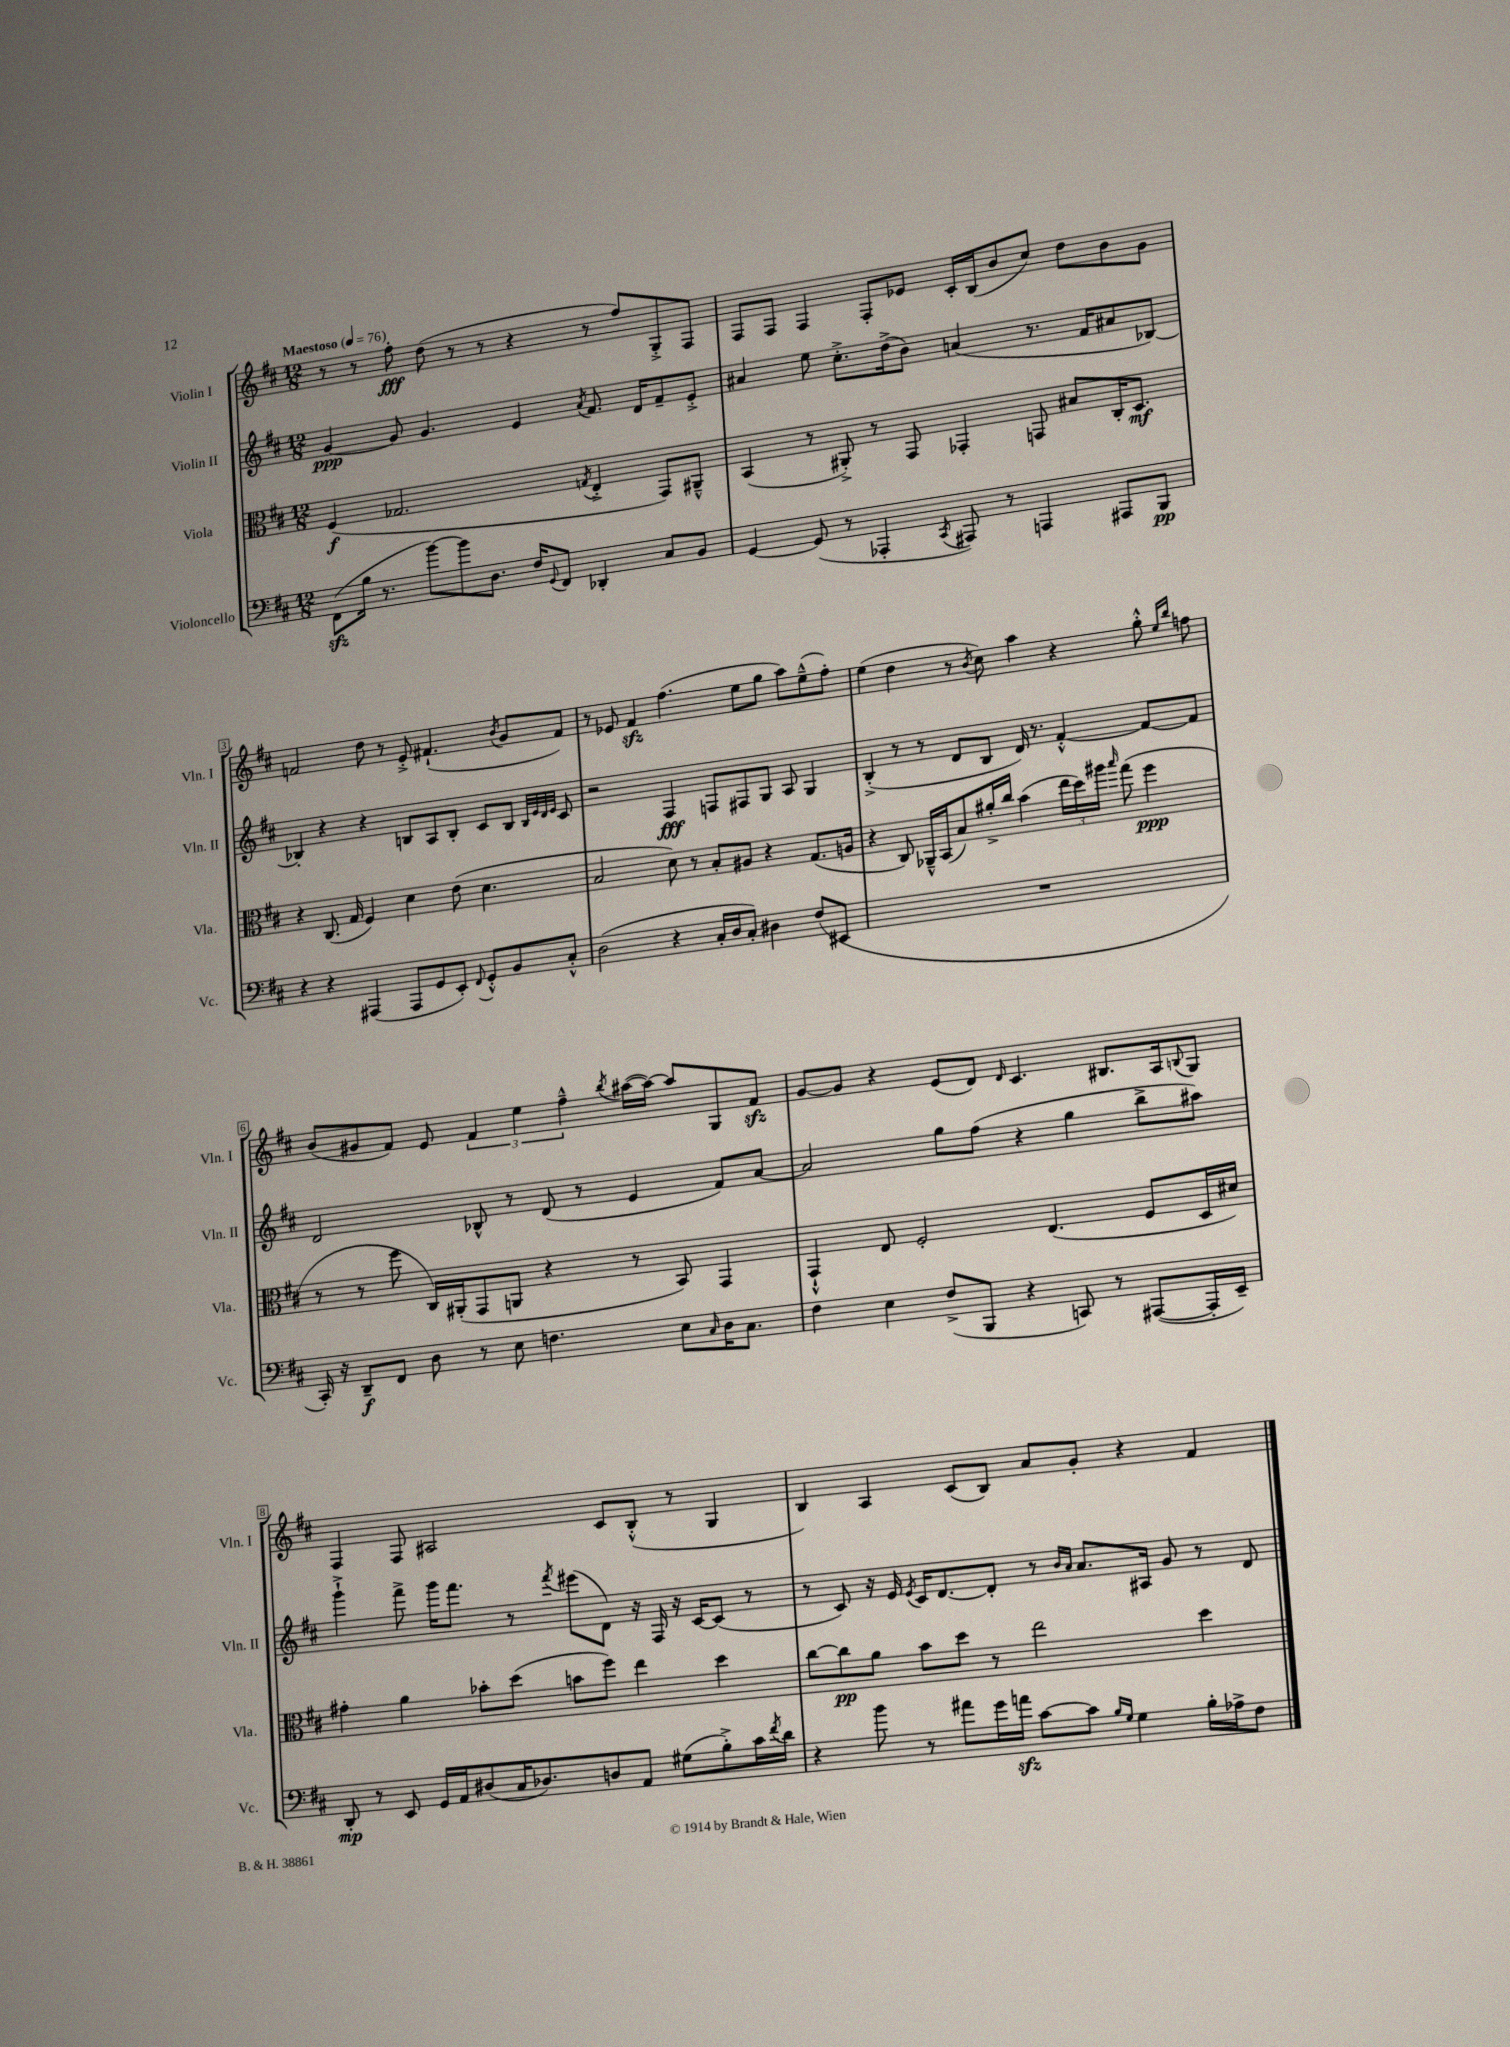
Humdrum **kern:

**kern	**dynam	**kern	**dynam	**kern	**dynam	**kern	**dynam
*part4	*part4	*part3	*part3	*part2	*part2	*part1	*part1
*staff4	*staff4	*staff3	*staff3	*staff2	*staff2	*staff1	*staff1
*I"Violoncello	*	*I"Viola	*	*I"Violin II	*	*I"Violin I	*
*I'Vc.	*	*I'Vla.	*	*I'Vln. II	*	*I'Vln. I	*
*clefF4	*	*clefC3	*	*clefG2	*	*clefG2	*
*k[f#c#]	*	*k[f#c#]	*	*k[f#c#]	*	*k[f#c#]	*
*M12/8	*	*M12/8	*	*M12/8	*	*M12/8	*
*MM76	*	*MM76	*	*MM76	*	*MM76	*
=1	=1	=1	=1	=1	=1	=1	=1
!	!	!	!	!	!	!LO:TX:a:B:t=Maestoso	!
(8FF#zz\L	.	(4F#/	f	[4g/	ppp	8r	.
16B\Jk	.	.	.	.	.	8r	.
8.r	.	.	.	.	.	.	.
.	.	2.G-X/	.	8g/]	.	8ff#'\	fff
[8b\L)	.	.	.	4.g/	.	(8dd\	.
8b\]	.	.	.	.	.	8r	.
8.D\J	.	.	.	.	.	8r	.
.	.	.	.	4e/	.	4r	.
16F#/KL	.	.	.	.	.	.	.
8qqGG/	.	.	.	.	.	.	.
8FF#/J	.	.	.	.	.	.	.
.	.	8qGn/	.	8qa/	.	.	.
4DD-X'/	.	4E'^/	.	8.f#/	.	8r	.
.	.	.	.	.	.	8ff#/L)	.
.	.	.	.	16d/KL	.	.	.
8C#/L	.	8GG/L)	.	8f#~/	.	8G'^/	.
8BB/J	.	8AA#X~^^/J	.	8e'^/J	.	8F#/J	.
=2	=2	=2	=2	=2	=2	=2	=2
[4GG/	.	(4BB/	.	4a#X/	.	8F#/L	.
.	.	.	.	.	.	8F#/J	.
(8GG/]	.	8r	.	8ee\	.	4F#/	.
8r	.	8AA#X'^/)	.	8.cc#'^\L	.	.	.
4AAA-X'/	.	8r	.	.	.	8F#'/L	.
.	.	.	.	(16dd^\k	.	.	.
.	.	8GG/	.	8b\J)	.	8e-X/J	.
8qCC#/	.	.	.	.	.	.	.
8AAA#X/)	.	4GG-X'/	.	(4an/	.	16c#'/LL	.
.	.	.	.	.	.	(16B/J	.
8r	.	.	.	.	.	8b/	.
4AAAn/	.	8GGn/	.	8.r	.	8cc#/J)	.
.	.	8B#X/L	.	.	.	8dd\L	.
.	.	.	.	16f#/KL	.	.	.
8AAA#X/L	.	16C#'/K	.	8a#X/	.	8b\	.
.	.	8.D/J	mf	.	.	.	.
8BBB/J	pp	.	.	[8B-X/J)	.	8g\J	.
!!LO:LB:g=z
=3	=3	=3	=3	=3	=3	=3	=3
4r	.	4r	.	4B-X'/]	.	2fn/	.
4r	.	(8.C#/	.	4r	.	.	.
.	.	16G/	.	.	.	.	.
(4AAA#X/	.	4F#/)	.	4r	.	8dd\	.
.	.	.	.	.	.	8r	.
8AAA#/L	.	4d\	.	8Bn/L	.	8e'^/	.
8GG/	.	.	.	8A/	.	(4.f#X`/	.
8EE'/J)	.	(8e\	.	8B'/J	.	.	.
8qqFF#/	.	.	.	.	.	.	.
8GG'^^/L	.	4.d\	.	8c#/L	.	.	.
.	.	.	.	.	.	8qb/	.
8BB/	.	.	.	8B/J	.	8g/L	.
.	.	.	.	32qqB/LLL	.	.	.
.	.	.	.	32qqe/	.	.	.
.	.	.	.	32qqd/	.	.	.
.	.	.	.	32qqe/JJJ	.	.	.
8C#'^^/J	.	.	.	8c#/	.	8f#/J)	.
=4	=4	=4	=4	=4	=4	=4	=4
(2D\	.	2B/	.	2r	.	8r	.
.	.	.	.	.	.	8e-X/	.
.	.	.	.	.	.	4f#zz/	.
4r	.	8d\)	.	4F#/	fff	(4.ff#\	.
.	.	8r	.	.	.	.	.
16C#'/LL	.	8B'/L	.	8Fn/L	.	.	.
16D/J	.	.	.	.	.	.	.
8C#'/J)	.	8A#X/J	.	8F#X/	.	8ee\L	.
4D#X\	.	4r	.	8G/J	.	8gg\J	.
.	.	.	.	8A/	.	8aa\L)	.
(8F#/L	.	(8.G/L	.	4G/	.	(8ee~^^\	.
8EE#X/J	.	.	.	.	.	8ff#'\J)	.
.	.	16An/Jk	.	.	.	.	.
=5	=5	=5	=5	=5	=5	=5	=5
1.r	.	4r	.	(4B'^/	.	(4ee\	.
.	.	8C#/)	.	8r	.	4dd\	.
.	.	16AA-X~^^/LL	.	8r	.	.	.
.	.	(16BB/J	.	.	.	.	.
.	.	8B/)	.	8d/L	.	8r	.
.	.	.	.	.	.	8qb/	.
.	.	16a#X'^/L	.	8B/J	.	8cc#\)	.
.	.	16cc#/JJ	.	.	.	.	.
.	.	(4b\	.	16d/)	.	4aa\	.
.	.	.	.	8.r	.	.	.
.	.	24ee\LL	.	[4f#'^^/	.	4r	.
.	.	24dd\)	.	.	.	.	.
.	.	24aa#X\JJ	.	.	.	.	.
.	.	16qqbb/	.	.	.	.	.
.	.	(8gg\	.	.	.	.	.
.	.	4ff#\	ppp	8f#/L_	.	8gg'^^\	.
.	.	.	.	.	.	16qqee/LL	.
.	.	.	.	.	.	16qqbb/JJ	.
.	.	.	.	8f#/J]	.	8ffn\	.
!!LO:LB:g=z
=6	=6	=6	=6	=6	=6	=6	=6
16CC#'/)	.	8r	.	2d/	.	(8b/L	.
16r	.	.	.	.	.	.	.
8DD~/L	f	8r	.	.	.	8g#X/	.
8FF#/J	.	8ff#\	.	.	.	8f#/J)	.
8D\	.	16C#/LL)	.	.	.	8e/	.
.	.	(16AA#X'/J	.	.	.	.	.
8r	.	8GG/	.	8B-X^^/	.	6f#/	.
8E\	.	8AAn/J	.	8r	.	.	.
.	.	.	.	.	.	6ee\	.
4.Fn\	.	4r	.	(8d/	.	.	.
.	.	.	.	.	.	6ff#~^^\	.
.	.	.	.	8r	.	.	.
.	.	.	.	.	.	8qbb/	.
.	.	8r	.	4e/	.	([16aa#X\LL	.
.	.	.	.	.	.	16aa#\JJ_)	.
8E\L	.	8BB/)	.	.	.	8aa#/L]	.
16qqC#/	.	.	.	.	.	.	.
16D\K	.	4GG/	.	8f#/L)	.	8G/	.
8.C#\J	.	.	.	.	.	.	.
.	.	.	.	[8a/J	.	8f#zz/J	.
=7	=7	=7	=7	=7	=7	=7	=7
4F#\	.	4GG`^^/	.	2a/]	.	[8g/L	.
.	.	.	.	.	.	8g/J]	.
4E\	.	8E/	.	.	.	4r	.
.	.	2F#'/	.	.	.	.	.
(8F#^/L	.	.	.	8gg\L	.	(8e/L	.
8BBB/J	.	.	.	(8ff#\J	.	8d/J)	.
.	.	.	.	.	.	16qqd/	.
4r	.	.	.	4r	.	4.c#/	.
.	.	(4.E/	.	.	.	.	.
8CCn/)	.	.	.	4gg\	.	.	.
8r	.	.	.	.	.	8.B#X/L	.
([8AAA#X/L	.	8F#/L	.	8bb^\L	.	.	.
.	.	.	.	.	.	16A/k	.
.	.	.	.	.	.	8qqBn/	.
16AAA#'/L]	.	16D/L	.	8aa#X\J)	.	8G/J	.
16EE~/JJ)	.	16d#X/JJ)	.	.	.	.	.
!!LO:LB:g=z
=8	=8	=8	=8	=8	=8	=8	=8
8DD'/	mp	4g#X'\	.	4ggg`^\	.	4F#/	.
8r	.	.	.	.	.	.	.
8EE/	.	4a\	.	8fff#^\	.	8F#/	.
16GG/LL	.	.	.	16ggg\KL	.	2A#X/	.
16AA/J	.	.	.	8.fff#\J	.	.	.
(8D#X/	.	8b-X'\L	.	.	.	.	.
16C#/K	.	(8dd\J	.	8r	.	.	.
8.D-X/)	.	.	.	.	.	.	.
.	.	.	.	8qfff#/	.	.	.
.	.	8bn\L	.	(8eee#X\L	.	.	.
8Dn/	.	8ff#\J)	.	8d\J)	.	8c#/L	.
8AA/J	.	4ee\	.	16r	.	(8B'^^/J	.
.	.	.	.	16F#/	.	.	.
(8G#X\L	.	.	.	16r	.	8r	.
.	.	.	.	[16c#/KL	.	.	.
8B'^\)	.	4dd\	.	(8c#/J]	.	4G/	.
16c#\L	.	.	.	8r	.	.	.
8qf#/	.	.	.	.	.	.	.
16d\JJ	.	.	.	.	.	.	.
=9	=9	=9	=9	=9	=9	=9	=9
4r	.	[8cc#\L	.	8r	.	4B/)	.
.	.	8cc#\]	pp	8c#/)	.	.	.
8b\	.	8a\J	.	16r	.	4A/	.
.	.	.	.	16e/	.	.	.
.	.	.	.	8qe/	.	.	.
8r	.	8b\L	.	16c#/KL	.	.	.
.	.	.	.	[8.d/	.	.	.
8a#X\L	.	8dd\J	.	.	.	(8c#/L	.
16g\L	.	8r	.	8d'/J]	.	8B/J)	.
16anzz\JJ	.	.	.	.	.	.	.
[8c#\L	.	2ee\	.	8r	.	8a/L	.
.	.	.	.	16qqb/LL	.	.	.
.	.	.	.	16qqa/JJ	.	.	.
8c#\J]	.	.	.	8.a/L	.	8g'/J	.
16qqB/LL	.	.	.	.	.	.	.
16qqG/JJ	.	.	.	.	.	.	.
4G\	.	.	.	.	.	4r	.
.	.	.	.	16A#X/Jk	.	.	.
.	.	.	.	8g/	.	.	.
16B'\LL	.	4dd\	.	8r	.	4f#/	.
16A-X^\J	.	.	.	.	.	.	.
8F#\J	.	.	.	8d/	.	.	.
==	==	==	==	==	==	==	==
*-	*-	*-	*-	*-	*-	*-	*-
